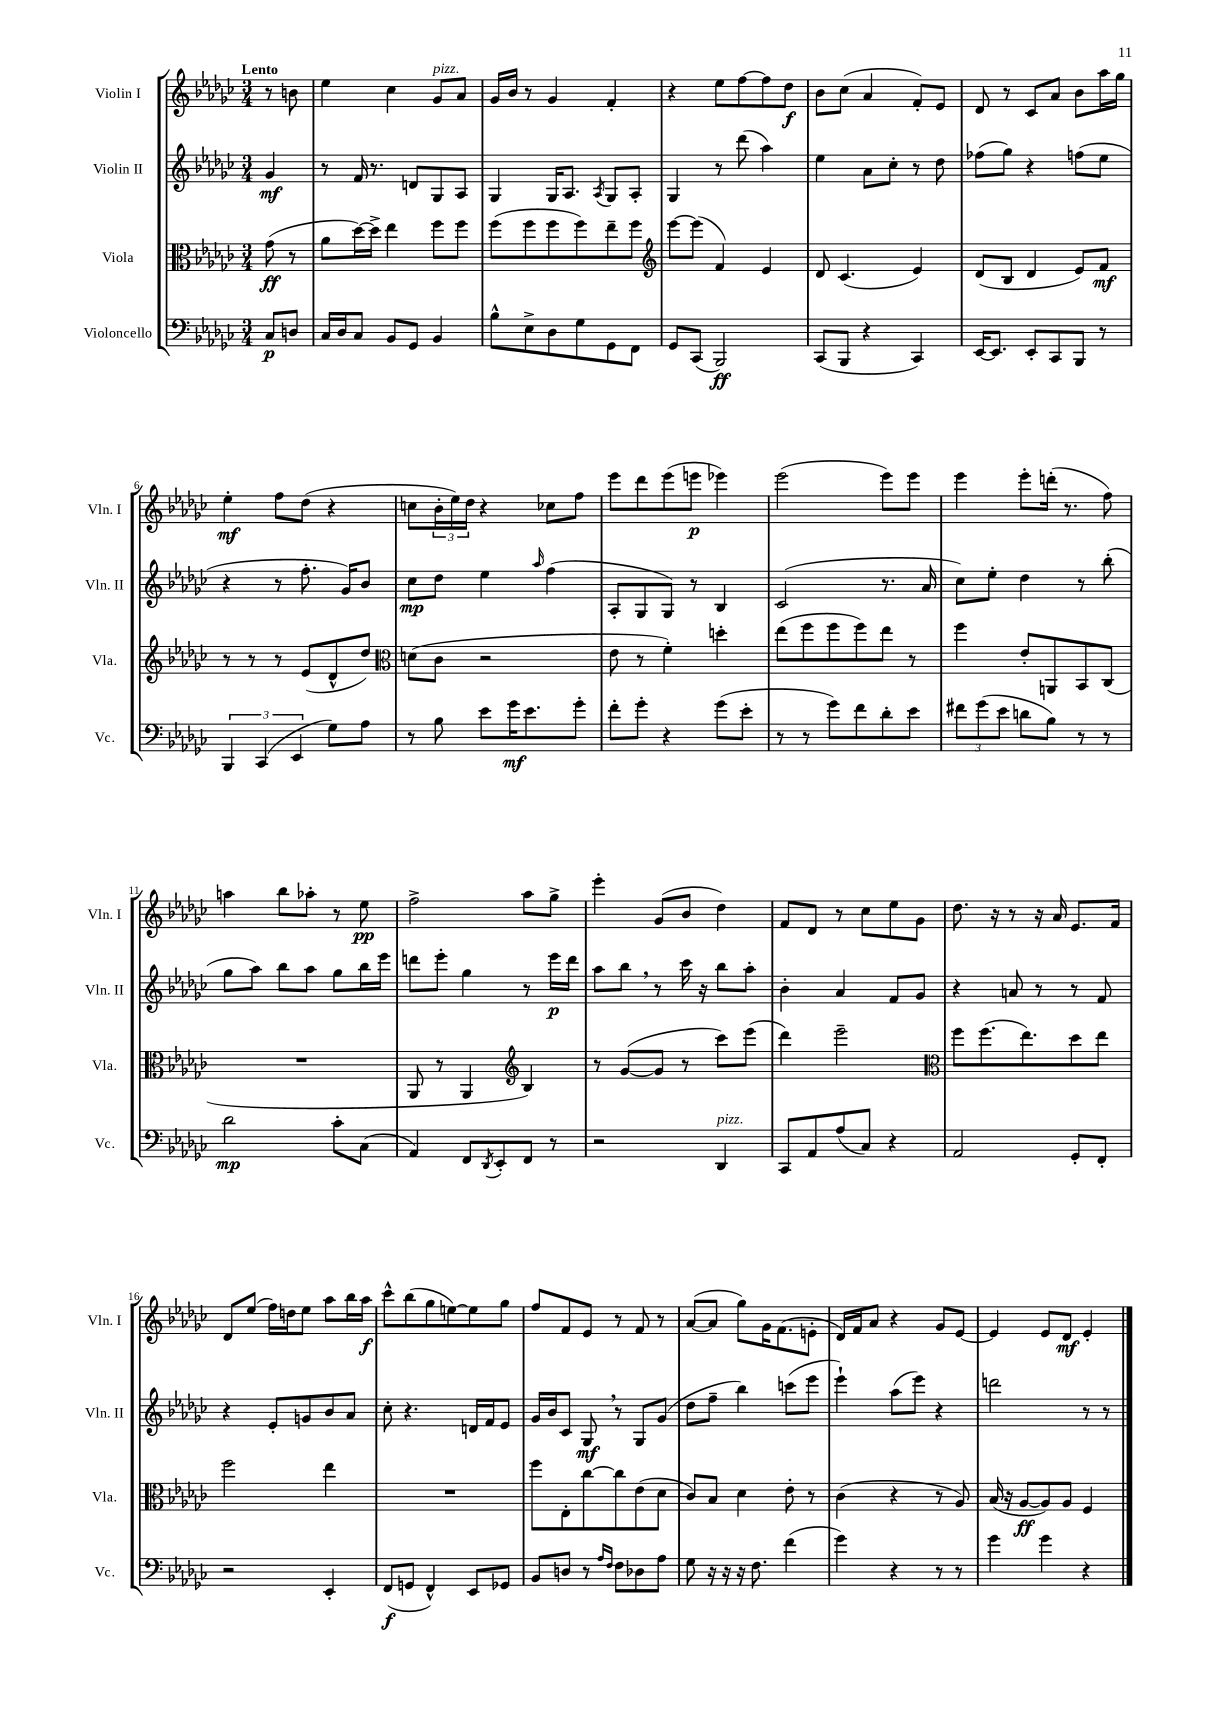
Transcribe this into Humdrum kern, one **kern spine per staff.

**kern	**dynam	**kern	**dynam	**kern	**dynam	**kern	**dynam
*part4	*part4	*part3	*part3	*part2	*part2	*part1	*part1
*staff4	*staff4	*staff3	*staff3	*staff2	*staff2	*staff1	*staff1
*I"Violoncello	*	*I"Viola	*	*I"Violin II	*	*I"Violin I	*
*I'Vc.	*	*I'Vla.	*	*I'Vln. II	*	*I'Vln. I	*
*clefF4	*	*clefC3	*	*clefG2	*	*clefG2	*
*k[b-e-a-d-g-c-]	*	*k[b-e-a-d-g-c-]	*	*k[b-e-a-d-g-c-]	*	*k[b-e-a-d-g-c-]	*
*M3/4	*	*M3/4	*	*M3/4	*	*M3/4	*
=	=	=	=	=	=	=	=
!	!	!	!	!	!	!LO:TX:a:B:t=Lento	!
8C-/L	p	(8g-\	ff	4g-/	mf	8r	.
8Dn/J	.	8r	.	.	.	8bn\	.
=1	=1	=1	=1	=1	=1	=1	=1
16C-/LL	.	8a-\L	.	8r	.	4ee-\	.
16D-/J	.	.	.	.	.	.	.
8C-/J	.	[16dd-\L)	.	16f/	.	.	.
.	.	16dd-^\JJ]	.	8.r	.	.	.
8BB-/L	.	4ee-\	.	.	.	4cc-\	.
8GG-/J	.	.	.	8dn/L	.	.	.
!	!	!	!	!	!	!LO:TX:a:i:t=pizz.	!
4BB-/	.	8ff\L	.	8G-/	.	8g-/L	.
.	.	8ff\J	.	8A-/J	.	8a-/J	.
=2	=2	=2	=2	=2	=2	=2	=2
8B-^^\L	.	(8ff\L	.	4G-/	.	16g-/LL	.
.	.	.	.	.	.	16b-/JJ	.
8E-^\	.	8ff\	.	.	.	8r	.
8D-\	.	8ff\	.	16G-/KL	.	4g-/	.
.	.	.	.	8.A-/J	.	.	.
8G-\	.	8ff\)	.	.	.	.	.
.	.	.	.	8qA-/	.	.	.
8GG-\	.	8ee-~\	.	8G-/L	.	4f'/	.
8FF\J	.	8ff\J	.	8A-'/J	.	.	.
=3	=3	=3	=3	=3	=3	=3	=3
*	*	*clefG2	*	*	*	*	*
8GG-/L	.	[8eee-\L	.	4G-/	.	4r	.
(8CC-/J	.	(8eee-\J]	.	.	.	.	.
2BBB-/)	ff	4f/)	.	8r	.	8ee-\L	.
.	.	.	.	(8ddd-\	.	[8ff\	.
.	.	4e-/	.	4aa-\)	.	8ff\]	.
.	.	.	.	.	.	8dd-\J	f
=4	=4	=4	=4	=4	=4	=4	=4
(8CC-/L	.	8d-/	.	4ee-\	.	8b-\L	.
8BBB-/J	.	(4.c-/	.	.	.	(8cc-\J	.
4r	.	.	.	8a-\L	.	4a-/	.
.	.	.	.	8cc-'\J	.	.	.
4CC-/)	.	4e-/)	.	8r	.	8f'/L)	.
.	.	.	.	8dd-\	.	8e-/J	.
=5	=5	=5	=5	=5	=5	=5	=5
[16EE-/KL	.	(8d-/L	.	(8ff-X\L	.	8d-/	.
8.EE-/J]	.	.	.	.	.	.	.
.	.	8B-/J	.	8gg-\J)	.	8r	.
8EE-'/L	.	4d-/	.	4r	.	8c-/L	.
8CC-/	.	.	.	.	.	8a-/J	.
8BBB-/J	.	8e-/L)	.	(8ffn\L	.	8b-\L	.
8r	.	8f/J	mf	8ee-\J	.	16aa-\L	.
.	.	.	.	.	.	16gg-\JJ	.
!!LO:LB:g=z
=6	=6	=6	=6	=6	=6	=6	=6
6BBB-/	.	8r	.	4r	.	4ee-'\	mf
.	.	8r	.	.	.	.	.
(6CC-/	.	.	.	.	.	.	.
.	.	8r	.	8r	.	8ff\L	.
6EE-/	.	.	.	.	.	.	.
.	.	(8e-/L	.	8.ff'\	.	(8dd-\J	.
8G-\L)	.	8d-^^/	.	.	.	4r	.
.	.	.	.	16g-/KL)	.	.	.
8A-\J	.	8dd-/J)	.	8b-/J	.	.	.
=7	=7	=7	=7	=7	=7	=7	=7
*	*	*clefC3	*	*	*	*	*
8r	.	(8dn\L	.	8cc-\L	mp	8ccn\L	.
8B-\	.	8c-\J	.	8dd-\J	.	24b-'\L	.
.	.	.	.	.	.	24ee-\)	.
.	.	.	.	.	.	24dd-\JJ	.
8e-\L	.	2r	.	4ee-\	.	4r	.
16g-\K	mf	.	.	.	.	.	.
8.e-\	.	.	.	.	.	.	.
.	.	.	.	16qqaa-/	.	.	.
.	.	.	.	(4ff\	.	8cc-X\L	.
8g-'\J	.	.	.	.	.	8ff\J	.
=8	=8	=8	=8	=8	=8	=8	=8
8f'\L	.	8e-\	.	8A-'/L	.	8eee-\L	.
8g-'\J	.	8r	.	8G-/	.	8ddd-\	.
4r	.	4f'\)	.	8G-/J)	.	(8eee-\	.
.	.	.	.	8r	.	8eeen\J	p
(8g-\L	.	4ddn'\	.	4B-/	.	4eee-X\)	.
8e-'\J	.	.	.	.	.	.	.
=9	=9	=9	=9	=9	=9	=9	=9
8r	.	(8ee-\L	.	(2c-/	.	(2eee-\	.
8r	.	8ff\	.	.	.	.	.
8g-\L)	.	8ff\	.	.	.	.	.
8f\	.	8ff\)	.	.	.	.	.
8d-'\	.	8ee-\J	.	8.r	.	8eee-\L)	.
8e-\J	.	8r	.	.	.	8eee-\J	.
.	.	.	.	16a-/	.	.	.
=10	=10	=10	=10	=10	=10	=10	=10
12f#X\L	.	4ff\	.	8cc-\L)	.	4eee-\	.
(12g-\	.	.	.	.	.	.	.
.	.	.	.	8ee-'\J	.	.	.
12e-\J	.	.	.	.	.	.	.
8dn\L	.	8e-'/L	.	4dd-\	.	8eee-'\L	.
8B-\J)	.	8AAn/	.	.	.	(16dddn'\Jk	.
.	.	.	.	.	.	8.r	.
8r	.	8BB-/	.	8r	.	.	.
8r	.	(8C-/J	.	(8bb-'\	.	8ff\)	.
!!LO:LB:g=z
=11	=11	=11	=11	=11	=11	=11	=11
2d-\	mp	2.r	.	8gg-\L	.	4aan\	.
.	.	.	.	8aa-\J)	.	.	.
.	.	.	.	8bb-\L	.	8bb-\L	.
.	.	.	.	8aa-\J	.	8aa-X'\J	.
8c-'\L	.	.	.	8gg-\L	.	8r	.
(8C-\J	.	.	.	16bb-\L	.	8ee-\	pp
.	.	.	.	16eee-\JJ	.	.	.
=12	=12	=12	=12	=12	=12	=12	=12
4AA-/)	.	8AA-/	.	8dddn\L	.	2ff^\	.
.	.	8r	.	8eee-'\J	.	.	.
8FF/L	.	4AA-/	.	4gg-\	.	.	.
8qDD-/	.	.	.	.	.	.	.
8EE-'/	.	.	.	.	.	.	.
*	*	*clefG2	*	*	*	*	*
8FF/J	.	4B-/)	.	8r	.	8aa-\L	.
8r	.	.	.	16eee-\LL	p	8gg-^\J	.
.	.	.	.	16ddd\JJ	.	.	.
=13	=13	=13	=13	=13	=13	=13	=13
2r	.	8r	.	8aa-\L	.	4eee-'\	.
.	.	([8g-/L	.	8bb-,\J	.	.	.
.	.	8g-/J]	.	8r	.	(8g-/L	.
.	.	8r	.	16ccc-\	.	8b-/J	.
.	.	.	.	16r	.	.	.
!LO:TX:a:i:t=pizz.	!	!	!	!	!	!	!
4DD-/	.	8ccc-\L)	.	8bb-\L	.	4dd-\)	.
.	.	(8eee-\J	.	8aa-'\J	.	.	.
=14	=14	=14	=14	=14	=14	=14	=14
8CC-/L	.	4ddd-\)	.	4b-'\	.	8f/L	.
8AA-/	.	.	.	.	.	8d-/J	.
(8A-/	.	2eee-~\	.	4a-/	.	8r	.
8C-/J)	.	.	.	.	.	8cc-\L	.
4r	.	.	.	8f/L	.	8ee-\	.
.	.	.	.	8g-/J	.	8g-\J	.
=15	=15	=15	=15	=15	=15	=15	=15
*	*	*clefC3	*	*	*	*	*
2AA-/	.	8ff\L	.	4r	.	8.dd-\	.
.	.	(8.ff\	.	.	.	.	.
.	.	.	.	.	.	16r	.
.	.	.	.	8an/	.	8r	.
.	.	8.ee-\)	.	.	.	.	.
.	.	.	.	8r	.	16r	.
.	.	.	.	.	.	16a-/	.
8GG-'/L	.	8dd-\	.	8r	.	8.e-/L	.
8FF'/J	.	8ee-\J	.	8f/	.	.	.
.	.	.	.	.	.	16f/Jk	.
!!LO:LB:g=z
=16	=16	=16	=16	=16	=16	=16	=16
2r	.	2ff\	.	4r	.	8d-/L	.
.	.	.	.	.	.	(8ee-/J	.
.	.	.	.	8e-'/L	.	16ff\LL)	.
.	.	.	.	.	.	16ddn\J	.
.	.	.	.	8gn/	.	8ee-\J	.
4EE-'/	.	4ee-\	.	8b-/	.	8aa-\L	.
.	.	.	.	8a-/J	.	16bb-\L	.
.	.	.	.	.	.	16aa-\JJ	f
=17	=17	=17	=17	=17	=17	=17	=17
(8FF/L	f	2.r	.	8cc-'\	.	8ccc-^^\L	.
8GGn/J	.	.	.	4.r	.	(8bb-\	.
4FF^^/)	.	.	.	.	.	8gg-\	.
.	.	.	.	.	.	[8een\)	.
8EE-/L	.	.	.	16dn/LL	.	8ee\]	.
.	.	.	.	16f/J	.	.	.
8GG-X/J	.	.	.	8e-/J	.	8gg-\J	.
=18	=18	=18	=18	=18	=18	=18	=18
8BB-/L	.	8ff\L	.	16g-/LL	.	8ff/L	.
.	.	.	.	16b-/J	.	.	.
8Dn/J	.	8E-'\	.	8c-/J	.	8f/	.
8r	.	[8cc-\	.	8G-,/	mf	8e-/J	.
16qqA-/LL	.	.	.	.	.	.	.
16qqF/JJ	.	.	.	.	.	.	.
8F\L	.	8cc-\]	.	8r	.	8r	.
8D-X\	.	(8e-\	.	8G-/L	.	8f/	.
8A-\J	.	8d-\J	.	(8g-/J	.	8r	.
=19	=19	=19	=19	=19	=19	=19	=19
8G-\	.	8c-/L)	.	8dd-\L	.	([8a-/L	.
16r	.	8B-/J	.	8ff~\J	.	8a-/J]	.
16r	.	.	.	.	.	.	.
16r	.	4d-\	.	4bb-\)	.	8gg-\L)	.
8.F\	.	.	.	.	.	.	.
.	.	.	.	.	.	16g-\K	.
.	.	.	.	.	.	(8.f\	.
(4f\	.	8e-'\	.	(8cccn\L	.	.	.
.	.	8r	.	8eee-\J	.	8en'\J	.
=20	=20	=20	=20	=20	=20	=20	=20
4g-\)	.	(4c-\	.	4eee-`\)	.	16d-/LL)	.
.	.	.	.	.	.	16f/J	.
.	.	.	.	.	.	8a-/J	.
4r	.	4r	.	(8aa-\L	.	4r	.
.	.	.	.	8eee-\J)	.	.	.
8r	.	8r	.	4r	.	8g-/L	.
8r	.	8A-/)	.	.	.	[8e-/J	.
=21	=21	=21	=21	=21	=21	=21	=21
4g-\	.	(16B-/	.	2dddn\	.	4e-/]	.
.	.	16r	.	.	.	.	.
.	.	[8A-/L	ff	.	.	.	.
4g-\	.	8A-/])	.	.	.	8e-/L	.
.	.	8A-/J	.	.	.	8d-/J	mf
4r	.	4F/	.	8r	.	4e-'/	.
.	.	.	.	8r	.	.	.
==	==	==	==	==	==	==	==
*-	*-	*-	*-	*-	*-	*-	*-
